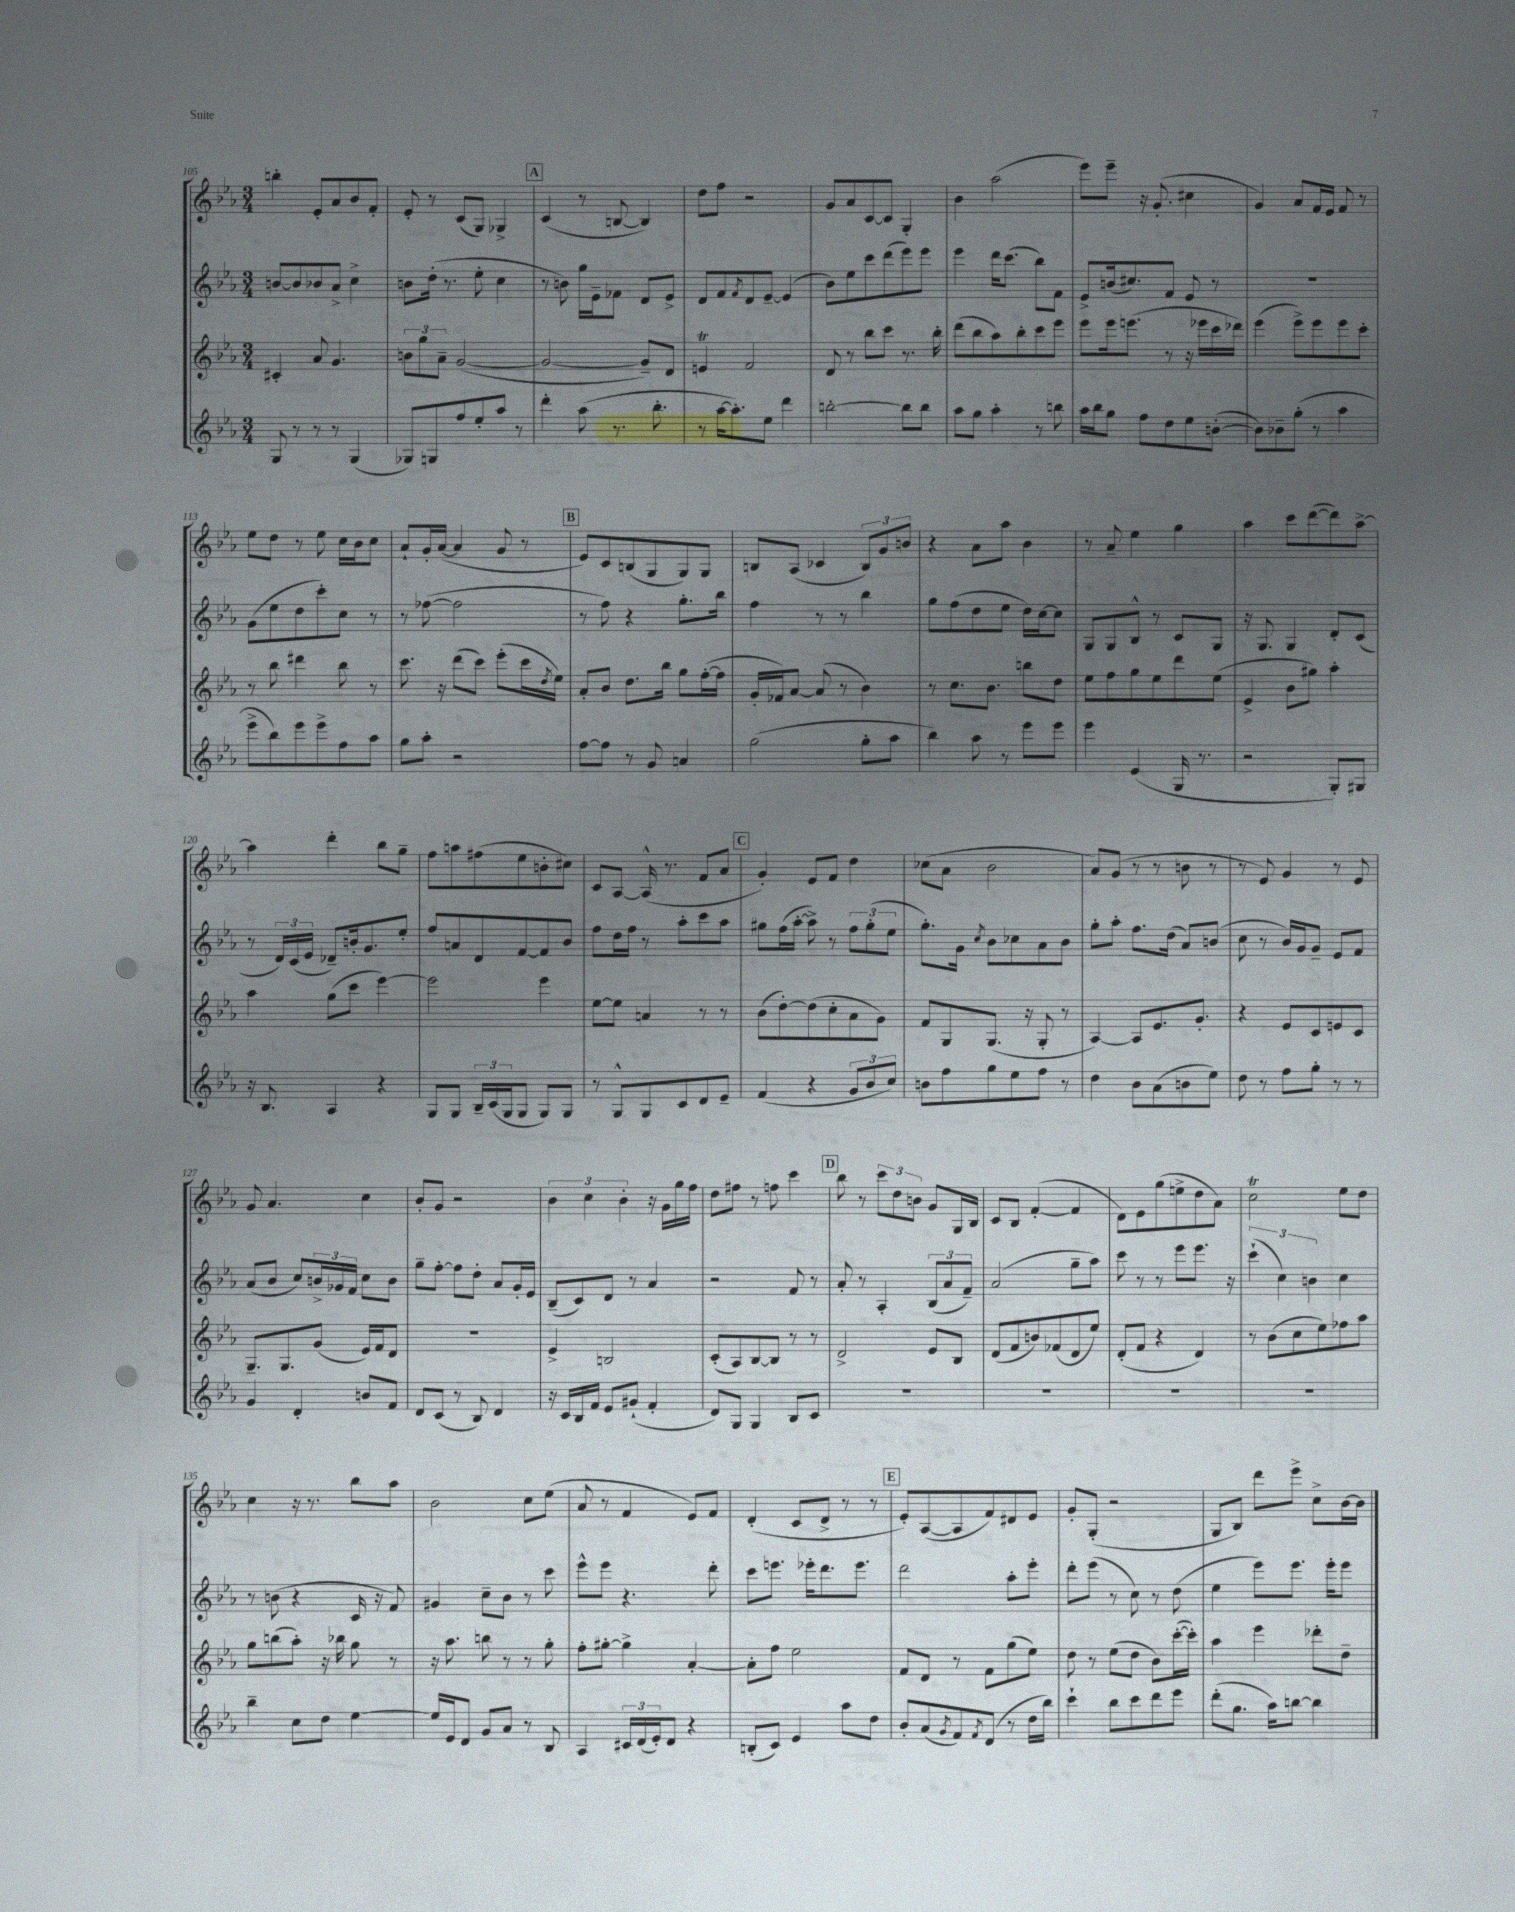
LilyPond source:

<<
\new StaffGroup <<
\new Staff = "s0" {
    \clef treble \key ees \major \numericTimeSignature \time 3/4
    b''4-. ees'8-. aes'8 bes'8 f'8-. |
    ees'8-. r8 c'8( g8) ges4-> |
    \mark \markup { \box "A" } c'4( r8 b8~ b4) |
    d''8 f''8 r2 |
    g'8 aes'8 c'8~ c'8 g4-. |
    bes'4 aes''2( |
    ees'''8) ees'''8-- r16 g'8.-.( cis''4 |
    g'4) aes'8 f'16 ees'16 f'8 r8 |
    ees''8 d''8 r8 ees''8 c''16 bes'16 c''8 |
    aes'8-! g'16-. aes'16~( aes'4 g'8 r8 |
    \mark \markup { \box "B" } ees'8) c'8 b8( g8 g8) g8 |
    b8 aes8( ces'4 \tuplet 3/2 { b8) g'8 b'8 } |
    r4 aes'8 aes''8 bes'4 |
    r8 aes'8-- ees''4 g''4 |
    aes''4 c'''8 d'''8~( d'''8) aes''8~-> |
    aes''4 d'''4-. bes''8 g''8-- |
    f''8 a''8 fis''8( ees''8 b'8-. cis''8) |
    c'8 aes8~ aes16-^( r8. f'8 aes'8 |
    \mark \markup { \box "C" } g'4-.) ees'8 f'8 d''4 |
    ces''8( aes'8 bes'2 |
    aes'8) g'8( r8 r8 b'8 r8 |
    r8 ees'8) g'4 r8 ees'8 |
    g'8 aes'4. c''4 |
    bes'8-. g'8 r2 |
    \tuplet 3/2 { bes'4 c''4 bes'4-. } r16 g'16 g''16 f''16 |
    d''8 fis''8 r8 f''8 c'''4 |
    \mark \markup { \box "D" } bes''8 r8 \tuplet 3/2 { c'''8 d''8 b'8 } g'8 g16 bes16 |
    c'8 bes8 f'4~-.( f'4 |
    d'8) ees'8 g''8( e''8-> d''8 aes'8) |
    c''2\trill ees''8 d''8 |
    c''4 r16 r8. bes''8 aes''8 |
    bes'2 c''8 ees''8( |
    aes'8 r8 f'4 ees'8) f'8 |
    d'4-.( c'8 d'8-> r8 r8 |
    \mark \markup { \box "E" } ees'8-.) aes8~( aes8 f'8) dis'8 ees'8 |
    g'8-. g8-.( r2 |
    g8 bes8) d'''8 ees'''8-> c''8-> bes'16~ bes'16 \bar "|." |
}
\new Staff = "s1" {
    \clef treble \key ees \major \numericTimeSignature \time 3/4
    b'8~ b'8 bes'8 aes'8-> c''4-> |
    b'8 d''16-.( r8. ees''8-. c''4 |
    \mark \markup { \box "A" } r8 b'8) g''16 ees'16-- fes'8 d'8 ees'8-> |
    d'8 f'8 \acciaccatura { f'8 } d'8 ees'8~-- ees'4( |
    bes'8) ees''8 c'''8 d'''8( ees'''8) ees'''8 |
    ees'''4 d'''16 c'''8.( bes''8) f'8 |
    ees'8-> b'16( cis''8.) f'8 ees'8 r8 |
    R2. |
    g'8( ees''8 d''8 c'''8-.) c''8 r8 |
    r8 fes''8~( fes''2 |
    \mark \markup { \box "B" } r8 f''8) r4 g''8.-. bes''16 |
    f''4 r8 r8 bes''4 |
    g''8 f''8( d''8 ees''8 d''16) c''16~ c''8 |
    g8 g8 bes8-^ r8 c'8 g8 |
    r16 g8. g4 d'8-. c'8( |
    r8 \tuplet 3/2 { d'16) c'16( ees'16 } des'8--) b'16-. g'8. ees''8-. |
    f''8 a'8 d'8 f'8~ f'8 bes'8 |
    f''8 d''16 f''16 r8 aes''8-. c'''8 aes''8 |
    \mark \markup { \box "C" } gis''8 f''16( aes''16~-. aes''8->) r8 \tuplet 3/2 { f''8 gis''8-.( ees''8 } |
    g''8.-.) g'16 \acciaccatura { c''8 } bes'8 ces''8 aes'8 bes'8 |
    g''8-. aes''8-. f''8. d''16( aes'8) b'8( |
    c''8 r8 bes'16) g'16 g'8-- ees'8 f'8 |
    aes'8( bes'8 c''8) \tuplet 3/2 { b'16-> ges'16 f'16 } c''8 b'8 |
    g''8-- f''8~-. f''8 d''8-. aes'8 g'16-. ees'16 |
    bes8--( c'8) d'8 r8 aes'4 |
    r2 f'8 r8 |
    \mark \markup { \box "D" } aes'8-. r8 aes4-. \tuplet 3/2 { bes8( aes'8 f'8--) } |
    aes'2( g''8-- aes''8) |
    c'''8 r8 r8 ees'''8 ees'''8. r16 |
    \tuplet 3/2 { c'''4-!( c''4) b'4 } c''4 |
    r8 b'8( r4 c'16 r16 f'8) |
    gis'4 c''8-- bes'8 r8 c'''8 |
    ees'''8-^ ees'''8 r4. d'''8-. |
    c'''8 e'''8. ees'''16-. d'''8. ees'''8. |
    \mark \markup { \box "E" } d'''2 aes''8-. ees'''8-. |
    d'''8-. ees'''8( r8 c''8) r8 d''8( |
    ees''4 ees'''8) ees'''8. ees'''16-. ees'''8 \bar "|." |
}
\new Staff = "s2" {
    \clef treble \key ees \major \numericTimeSignature \time 3/4
    cis'4-. aes'8 g'4. |
    \tuplet 3/2 { b'8 g''8 aes'8-- } g'2~( |
    \mark \markup { \box "A" } g'2~ g'8--) d'8 |
    e'4\trill f'2 |
    d'8 r8 bes''8 c'''8 r8. bes''16-. |
    d'''8( bes''8 aes''8) bes''8-. c'''8 ees'''8 |
    ees'''8 ees'''16 e'''8.( r8 r16 ees'''16 c'''16 des'''16) |
    ees'''4( ees'''8->) ees'''8 ees'''8 c'''8-. |
    r8 bes''8 dis'''4 bes''8 r8 |
    c'''8. r16 d'''8( c'''8) ees'''8-.( c'''16 \acciaccatura { d''8 } ees''16) |
    \mark \markup { \box "B" } aes'8-. bes'8 d''8. bes''16 g''8 f''16~-.( f''16 |
    g'16-. fes'16) aes'8~ aes'8( r8 bes'4) |
    r8 c''8. bes'8. b''8 d''8 |
    ees''8 f''8 g''8 ees''8 d'''8 ees''8( |
    ees'4-> bes'8 gis''8) aes''4-. |
    aes''4 g''8( c'''8 ees'''4~) |
    ees'''2 ees'''4 |
    ees''8~ ees''8 a'4 r8 r8 |
    \mark \markup { \box "C" } bes'8( d''8~-.) d''8( c''8-. aes'8 g'8) |
    f'8 g8 g8.( r16 g8-. r8 |
    aes4~) aes8 ees'8. g'8.-. |
    r4 ees'8 c'8 e'8 c'8 |
    g8.-- g8. g'8( ees'16) f'16 d'8 |
    R2. |
    ees'4-> b2 |
    c'8-.( aes8) bes8~ bes8 r8 r8 |
    \mark \markup { \box "D" } d'2-> ees'8 bes8 |
    d'8( f'8 b'8) fes'8( d'8 ees''8) |
    d'8-.( f'8 r4 d'4) |
    r8 bes'8( c''8 ees''8) fes''8 aes''8 |
    g''8 b''8( aes''8-.) r16 bes''16 g''8 r8 |
    r16 aes''8. b''8 r8 r8 g''8-. |
    f''8-. gis''8~-. gis''4-> aes'4~-. |
    aes'8-. f''8 ees''2 |
    \mark \markup { \box "E" } f'8 d'8 r8 f'8 g''8( ees''8) |
    d''8 r8 ees''8( d''8 bes'8) c'''16~-.( c'''16-.) |
    aes''4 ees'''4 des'''8-. d''8-- \bar "|." |
}
\new Staff = "s3" {
    \clef treble \key ees \major \numericTimeSignature \time 3/4
    g8 r8 r8 r8 g4( |
    ges8) g8 f''8 ees''8-. aes''8 r8 |
    \mark \markup { \box "A" } d'''4-. aes''8( r8. bes''8.-. |
    r8 aes''16~ aes''8.-.) ees''8 d'''4 |
    b''2~-. b''8 b''8 |
    aes''8 g''8 aes''4-. r8 b''8 |
    aes''16 bes''16 g''8 f''8 d''8 ees''8 b'8~-.( |
    b'8) bes'8-- g''8-.( r8 aes''4 |
    ees'''8-> bes''8) ees'''8 ees'''8-> f''8 aes''8 |
    g''8 aes''8-. r2 |
    \mark \markup { \box "B" } f''8~ f''8 r8 g'8 a'4 |
    g''2( g''8-. aes''8 |
    bes''4) aes''8 r8 ees'''8 ees'''8 |
    ees'''4 ees'4( g16 r8. |
    r2 g8-.) gis8 |
    r16 bes8. aes4 r4 |
    g8 g8 \tuplet 3/2 { bes16-- c'16( g16 } g8 g8) g8 |
    r8 g8-^ g8 c'8 d'8 ees'8-- |
    \mark \markup { \box "C" } f'4( r4 \tuplet 3/2 { g'8 bes'8 c''8) } |
    b'8 f''8 g''8 ees''8 f''8 r8 |
    d''4 bes'8 aes'8( b'8 ees''8) |
    d''8 r8 f''8 g''8-. r8 r8 |
    g'4 d'4-. b'8 f'8 |
    d'8 c'8( r8 bes8) d'4 |
    r16 c'16 bes16 f'16 ees'8 gis'8-!( f'4-. |
    d'8) g8 g4 bes8 c'8 |
    \mark \markup { \box "D" } R2. |
    R2. |
    R2. |
    R2. |
    bes''4-- c''8 d''8 ees''4~ |
    ees''16 ees'16 d'8 g'8 aes'8 r8 bes8 |
    aes4 \tuplet 3/2 { cis'16 d'16( ees'16-.) } d'8 r4 |
    b8-.( c'8) ees'4 aes''8 d''8 |
    \mark \markup { \box "E" } bes'8-. aes'8( \acciaccatura { g'8 } f'8) \acciaccatura { f'8 } d'8( r8 d''16 bes''16) |
    c'''4-! bes''8 c'''8 d'''8 ees'''8 |
    d'''8-.( g''8. aes''16) b''8~ b''4 \bar "|." |
}
>>
>>
\layout { \context { \Score currentBarNumber = #105 } }
